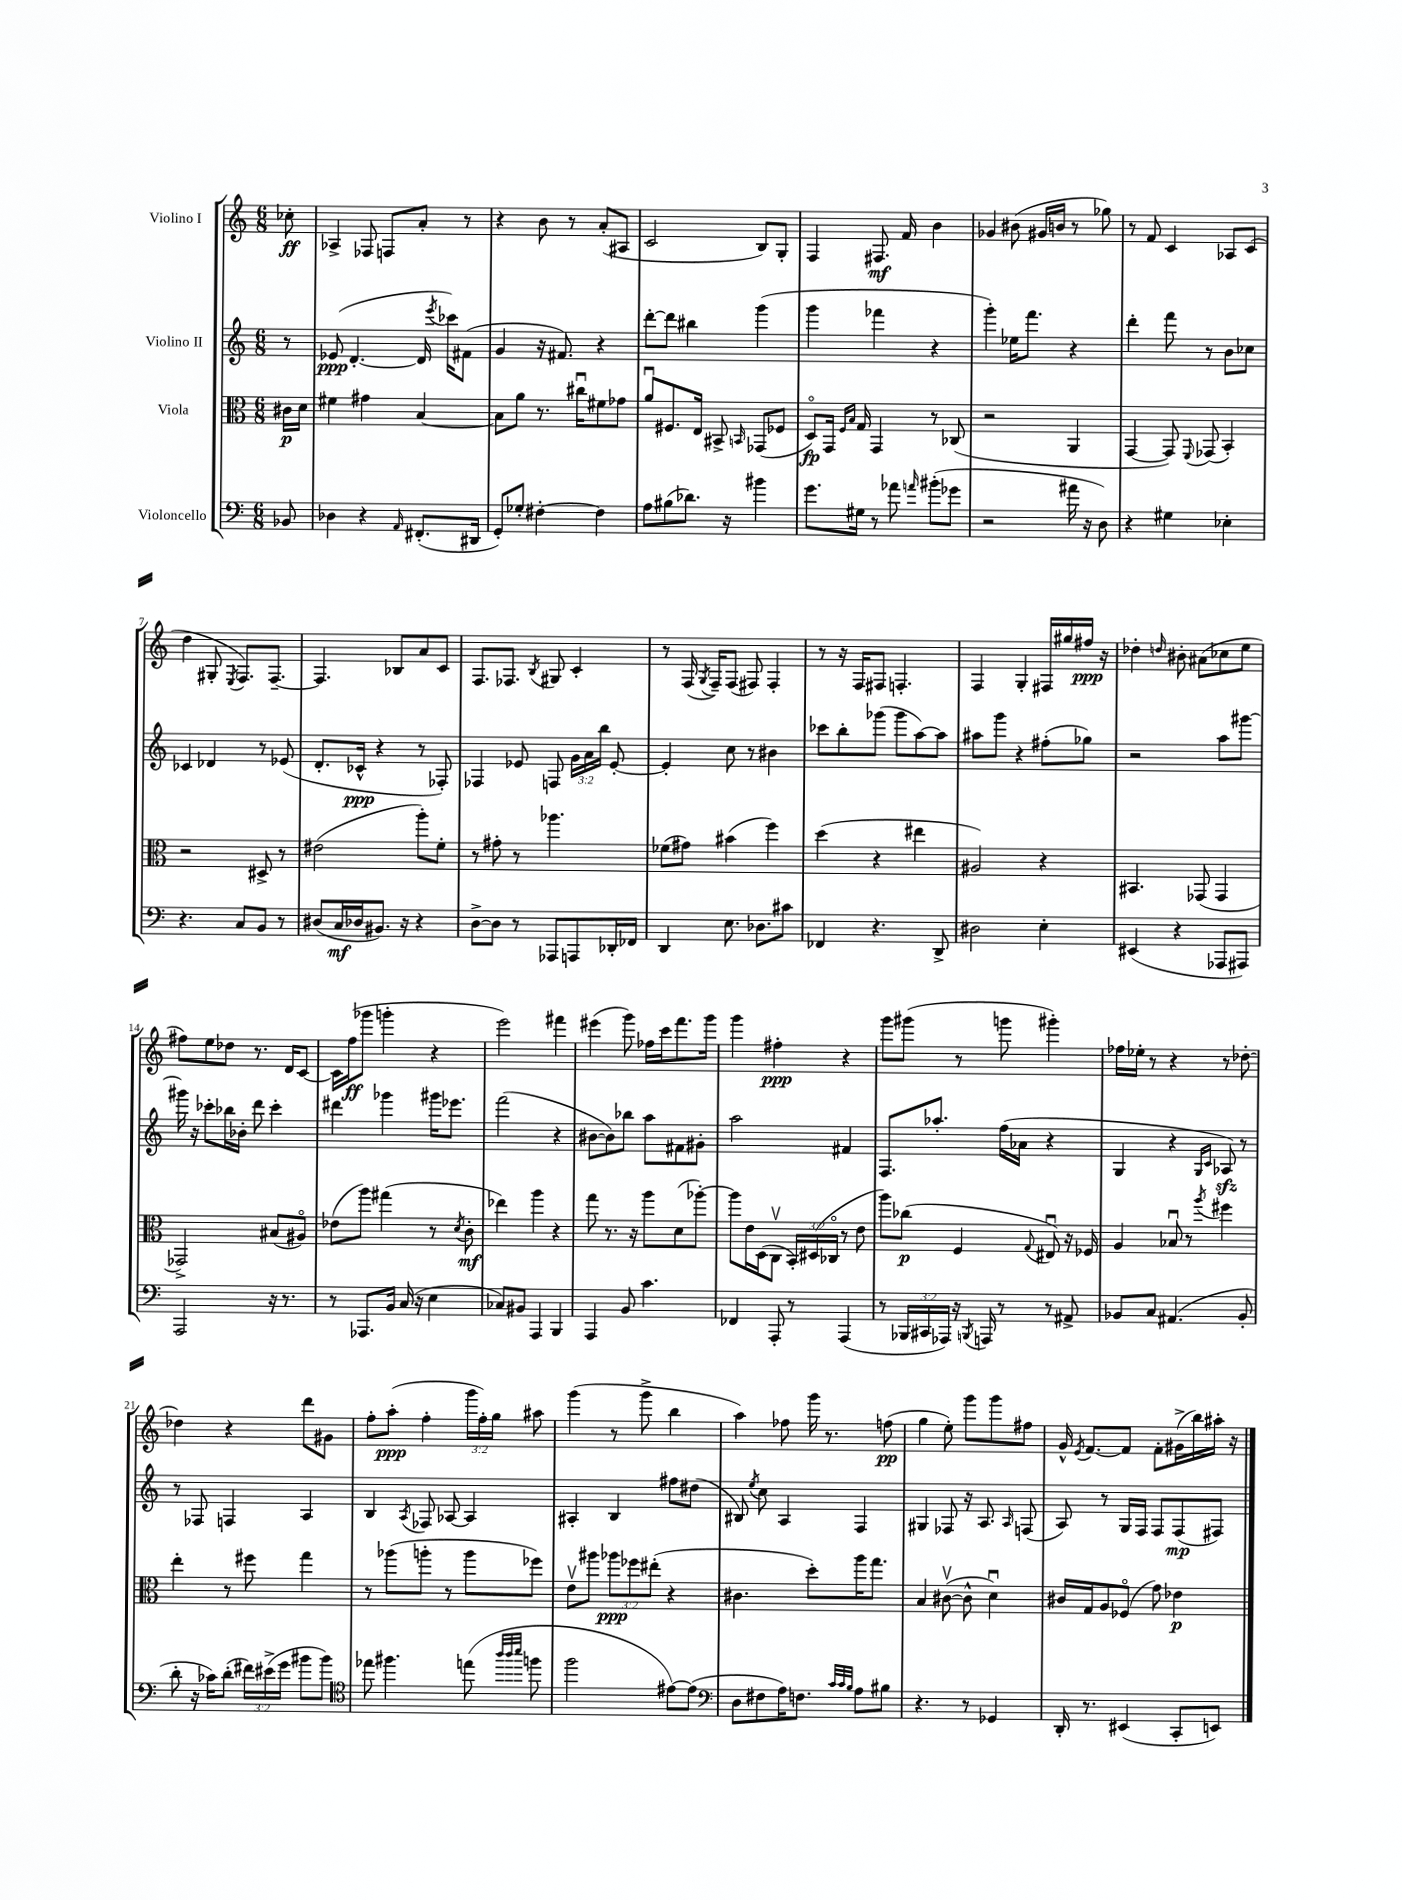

**kern	**kern	**kern	**kern
*staff4	*staff3	*staff2	*staff1
*clefF4	*clefC3	*clefG2	*clefG2
*k[]	*k[]	*k[]	*k[]
*M6/8	*M6/8	*M6/8	*M6/8
8BB-/	16c#\LL	8r	8cc-'\
.	16d\JJ	.	.
=	=	=	=
4D-\	4f#\	(8e-/	4A-^/
.	.	[4.d'/	.
4r	4g#\	.	8F-/
.	.	.	8F/L
16qqAA/	.	.	.
(8.FF#'/L	[4B/	16d/]	8a'/J
.	.	8qeee/	.
.	.	16ccc-\LK)	.
.	.	(8f#\J	8r
16DD#/Jk	.	.	.
=	=	=	=
8GG'/L)	8B\]L	4g/	4r
8G-'/J	8a\J	.	.
[4F#'\	8.r	16r	8b\
.	.	8.f#/)	.
.	.	.	8r
.	16cc#u\LK	.	.
4F#\]	8f#\	4r	(8a'/L
.	8g-\J	.	8A#/J
=	=	=	=
8A\L	8au/L	[8ddd'\L	2c/
(8B#\	8.F#/	8ddd\]J	.
8.d-\J)	.	4bb#\	.
.	16E/Jk	.	.
.	8BB#^/	.	.
16r	.	.	.
.	16qqBB/	.	.
4b#\	(8GG-/L	(4ggg\	8B/L)
.	8F-/J	.	8G'/J
=	=	=	=
8.g\L	8Do/L)	4ggg\	4F/
.	16GG/Jk	.	.
.	16qqF/LL	.	.
.	16qqB/JJ	.	.
16G#\Jk	16G/	.	.
8r	4GG/	4fff-\	8.F#/
8a-\	.	.	.
.	.	.	16f/
16qqa/	.	.	.
(8b#'\L	8r	4r	4b\
8g-\J	(8C-/	.	.
=	=	=	=
2r	2r	4ggg'\)	4g-/
.	.	16ee-\LK	(8b#\
.	.	8.fff\J	.
.	.	.	16g#/LL
.	.	.	16b/JJ
16a#\	4AA/	4r	8r
16r	.	.	.
8D\)	.	.	8gg-\)
=	=	=	=
4r	[4GG/	4ddd'\	8r
.	.	.	8f/
4G#\	8GG/])	8fff\	4c/
.	8qqFF/	.	.
.	(8GG-/	8r	.
4E-'\	4BB'/)	8b\L	8A-/L
.	.	8cc-\J	(8c/J
=	=	=	=
4.r	2r	4c-/	4dd\
.	.	4d-/	8G#'/
.	.	.	8qE/
8C/L	.	.	8.F/L)
8BB/J	8D#^/	8r	.
.	.	.	[8.F~/J
8r	8r	(8e-/	.
=	=	=	=
(8D#/L	(2e#\	8.d'/L	4.F/]
16C/L	.	.	.
16D-/J	.	16c-^^/Jk	.
8.BB#/J)	.	4r	.
.	.	.	8B-/L
16r	.	.	.
4r	8aa'\L)	8r	8a/
.	8f'\J	8F-'/)	8c/J
=	=	=	=
[8D^\L	8r	4F-/	8.F/L
8D\]J	8g#'\	.	.
.	.	.	8.F-/J
8r	8r	8e-/	.
.	.	.	8qB/
8AAA-/L	4.aa-\	8F/	8G#/
8AAA/	.	24g\LL	4c'/
.	.	24a\	.
.	.	24bb\JJ	.
16DD-'/L	.	[8e-'/	.
16FF-/JJ	.	.	.
=	=	=	=
4DD/	(8f-\L	4e-'/]	8r
.	8g#\J)	.	(16F/
.	.	.	8qG/
.	.	.	16F~/LK)
8.E\	(4b#\	8cc\	(8F/J
.	.	8r	8F#/)
8.D-\L	.	.	.
.	4ff\)	4b#\	4F#'/
8c#\J	.	.	.
=	=	=	=
4FF-/	(4dd\	8ccc-\L	8r
.	.	8bb'\	16r
.	.	.	16F/LK
4.r	4r	(8ggg-\J	8F#/J
.	.	8ggg-\L	4.F'/
.	4ee#\	[8aa\)	.
8DD^/	.	8aa\]J	.
=	=	=	=
2D#\	2A#/)	8aa#\L	4F/
.	.	8ggg\J	.
.	.	4r	4G'/
4E'\	4r	(8ff#'\L	16F#/LL
.	.	.	16gg#/
.	.	8gg-\J)	16ff#/JJ
.	.	.	16r
=	=	=	=
(4EE#/	4.BB#/	2r	4dd-'\
.	.	.	16qqdd/
4r	.	.	8b#'\
.	(8GG-/	.	(8a#\L
8AAA-/L	4GG-/	8aa\L	8cc-\
8AAA#/J)	.	[8ggg#\J	8ee\J
=	=	=	=
2AAA/	2GG-^/)	16ggg#\]	8ff#\L)
.	.	16r	.
.	.	8ccc-'\L	8ee\
.	.	16bb-\L	8dd-\J
.	.	16b-'\JJ	.
.	.	8ddd\	8.r
16r	(8B#/L	4ccc-'\	.
8.r	.	.	16d/LK
.	8A#o/J)	.	[8c/J
=	=	=	=
8r	(8e-\L	4ddd#\	16c\]LL
.	.	.	(16ff\J
8.AAA-/L	8aa\J)	.	8ggg-\J
.	(4gg#\	4ggg-\	4ggg'\
16BB/Jk	.	.	.
(16C/	.	.	.
16r	.	.	.
4E\	8r	16ggg#\LK	4r
.	.	8.eee-\J	.
.	8qd/	.	.
.	8c'\	.	.
=	=	=	=
8C-/L)	4ee-\)	(2fff\	2eee\)
8BB#/J	.	.	.
4AAA/	4aa\	.	.
4BBB/	4r	4r	4fff#\
=	=	=	=
4AAA/	8gg\	[8b#\L	(4eee#\
.	8.r	8b#\])	.
8BB/	.	8bb-\J	8ggg\)
.	16r	.	.
4.c\	8aa\L	8aa\L	16ff-\LL
.	.	.	16ccc\J
.	(8d\	8f#\	8.fff\
.	[8aa-'\J)	8g#'\J	.
.	.	.	16ggg\Jk
=	=	=	=
4FF-/	8aa-\]L	2aa\	4ggg\
.	16e\L	.	.
.	(16D\J	.	.
8AAA'/	8Cv\J	.	4ff#'\
8r	24BB'/LL)	.	.
.	(24D#/	.	.
.	24C-o/JJ	.	.
(4AAA/	8r	4f#/	4r
.	8e\	.	.
=	=	=	=
8r	8aa\L)	8.F/L	8ggg\L
24BBB-/LL	(8cc-\J	.	(8ggg#\J
24CC#/	.	.	.
.	.	8.aa-'/J	.
24AAA-/JJ)	.	.	.
16r	4F/	.	8r
8qBBB/	.	.	.
16AAA/	.	.	.
8r	.	(16ff\LL	8ggg\
.	.	16a-\JJ	.
.	8qqG/	.	.
8r	8E#u/)	4r	4ggg#'\)
8AA#^/	16r	.	.
.	16F-/	.	.
=	=	=	=
8BB-/L	4A/	4G/	16ff-\LL
.	.	.	16ee-'\JJ
8C/J	.	.	8r
(4.AA#/	8B-u/	4r	4r
.	8r	.	.
.	.	16qqG/LL	.
.	8qaa/	16qqc/JJ	.
.	4ff#\	8A-/)	8r
8BB-'/	.	8r	[8dd-'\
=	=	=	=
8d'\	4ee'\	8r	4dd-\]
16r	.	8F-/	.
16c-\LK)	.	.	.
(8d'\J	8r	4F/	4r
24f#\LL)	8ff#\	.	.
(24e#^\	.	.	.
24g\JJ	.	.	.
8b#\L	4gg\	4A/	8ddd\L
8b#\J)	.	.	8g#\J
=	=	=	=
*clefC4	*	*	*
8ee-\	8r	4B/	8ff'\L
4.ff#\	(8aa-\L	.	(8aa'\J
.	.	8qA/	.
.	8aa'\J	8F-/	4ff'\
.	8r	[8A-/	.
(8ee\	8aa\L	4A-/]	24ggg\LL
.	.	.	24ff'\)
.	.	.	24gg\JJ
32qqaa/LLL	.	.	.
32qqaa/	.	.	.
32qqbb/JJJ	.	.	.
8ff\	8ff-\J)	.	8aa#\
=	=	=	=
2ff\	8ev\L	4A#'/	(4ggg\
.	8aa#\J	.	.
.	12aa-\L	4B/	8r
.	12ff-\	.	.
.	.	.	8ggg^\
.	(12ee#'\J	.	.
[8e#\L)	4r	8ff#\L	4bb\
(8e#\]J	.	(8dd#\J	.
=	=	=	=
*clefF4	*	*	*
8D\L	4.c#\	8B#/)	4aa\)
.	.	8qee/	.
8F#\	.	8cc\	.
16A\K)	.	4A/	8ff-\
8.F\J	.	.	.
.	8dd'\L)	.	16ggg\
.	.	.	8.r
32qqc/LLL	.	.	.
32qqc/	.	.	.
32qqB/JJJ	.	.	.
8A\L	16aa\K	4F/	.
.	8.gg\J	.	.
8B#\J	.	.	(8ff\
=	=	=	=
4.r	4B/	4G#/	4gg\
.	([8c#v\	8F-/	8ee'\)
8r	8c#^^\]	16r	8ggg\L
.	.	8.A/	.
4GG-/	4du\)	.	8ggg\
.	.	16qqA/	.
.	.	(8F/	8ff#\J
=	=	=	=
16DD'/	16c#/LL	8A/)	16g^^/
.	.	.	8qe/
8.r	16G/J	.	[8.f/L
.	8A/	8r	.
(4EE#/	(8F-o/J	16G/LL	8f/]J
.	.	16F/JJ	.
.	8g\)	8F/L	8f'\L
8CC'/L	4e-\	(8F/	(16g#^\L
.	.	.	16bb\)
8EE/J)	.	8F#/J)	16aa#'\JJ
.	.	.	16r
==	==	==	==
*-	*-	*-	*-
